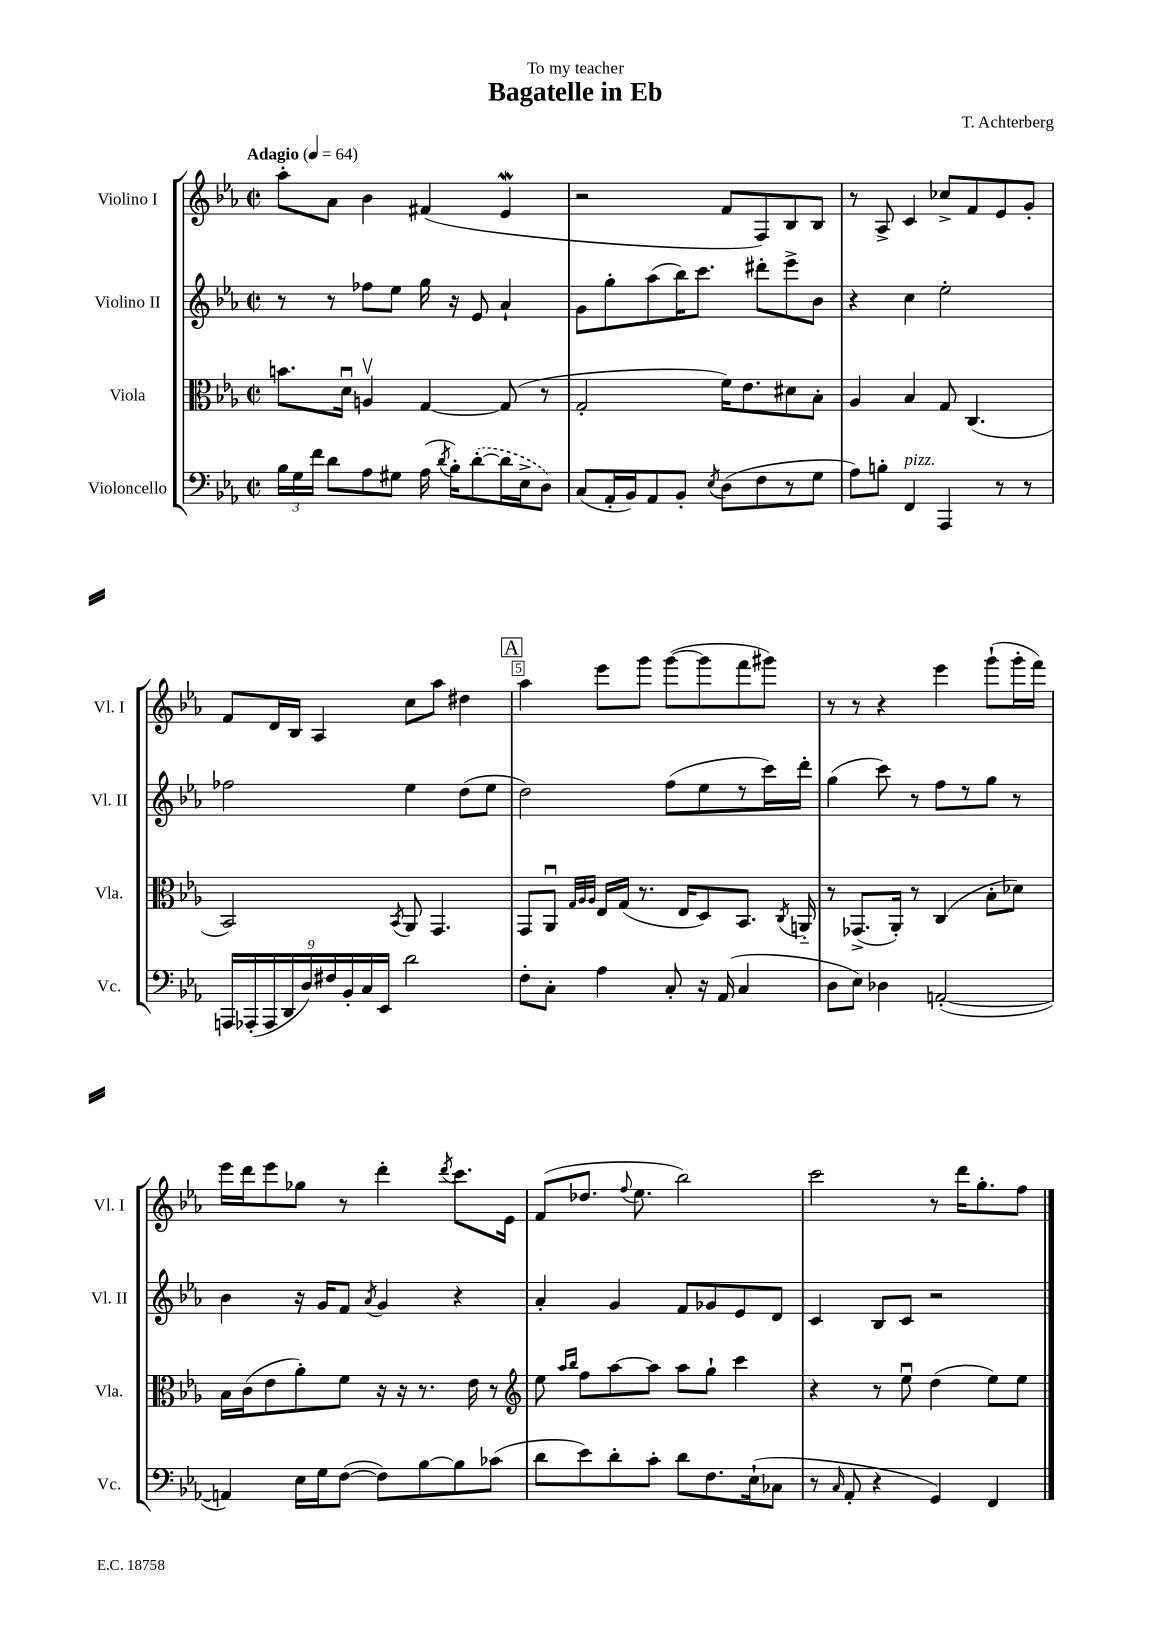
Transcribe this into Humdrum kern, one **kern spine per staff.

**kern	**kern	**kern	**kern
*part4	*part3	*part2	*part1
*staff4	*staff3	*staff2	*staff1
*I"Violoncello	*I"Viola	*I"Violino II	*I"Violino I
*I'Vc.	*I'Vla.	*I'Vl. II	*I'Vl. I
*clefF4	*clefC3	*clefG2	*clefG2
*k[b-e-a-]	*k[b-e-a-]	*k[b-e-a-]	*k[b-e-a-]
*M2/2	*M2/2	*M2/2	*M2/2
*met(c|)	*met(c|)	*met(c|)	*met(c|)
*MM64	*MM64	*MM64	*MM64
=1	=1	=1	=1
!	!	!	!LO:TX:a:B:t=Adagio
24B-\LL	8.bn\L	8r	8aa-'\L
24G\	.	.	.
24f\JJ	.	.	.
8d\L	.	8r	8a-\J
.	16du\Jk	.	.
8A-\	4Anv/	8ff-X\L	4b-\
8G#X\J	.	8ee-\J	.
(16A-\	[4G/	16gg\	(4f#X/
8qd/	.	.	.
16B-'\KL)	.	16r	.
([8d'\	.	8e-/	.
16d\L]	(8G/]	4a-`/	4e-w/
16E-^\J	.	.	.
8D\J)	8r	.	.
=2	=2	=2	=2
(8C/L	2G'/	8g\L	2r
16AA-'/L	.	8gg'\	.
16BB-/J)	.	.	.
8AA-/	.	(8aa-\	.
8BB-'/J	.	16bb-\K)	.
.	.	8.ccc\J	.
8qE-/	.	.	.
(8D\L	16f\KL)	.	8f/L
.	8.e-\	.	.
8F\	.	8ddd#X'\L	8F/)
8r	8d#X\	8eee-^\	8B-/
8G\J	8B-'\J	8b-\J	8B-/J
=3	=3	=3	=3
8A-\L)	4A-/	4r	8r
8Bn'\J	.	.	8A-^/
!LO:TX:a:i:t=pizz.	!	!	!
4FF/	4B-/	4cc\	4c/
4AAA-/	8G/	2ee-'\	8cc-X^/L
.	(4.C/	.	8f/
8r	.	.	8e-/
8r	.	.	8g'/J
!!LO:LB:g=z
=4	=4	=4	=4
18AAAn/LL	2BB-/)	2ff-X\	8f/L
(18AAA-X'/	.	.	.
18AAA-/	.	.	.
.	.	.	16d/L
18DD/	.	.	.
.	.	.	16B-/JJ
18D/)	.	.	.
.	.	.	4A-/
18F#X/	.	.	.
18BB-'/	.	.	.
18C/	.	.	.
18EE-/JJ	.	.	.
.	8qBB-/	.	.
2d\	8AA-/	4ee-\	8cc\L
.	4.GG/	.	8aa-\J
.	.	(8dd\L	4dd#X\
.	.	8ee-\J	.
!!LO:REH:place=s1:t=A
=5	=5	=5	=5
8F'\L	8GG/L	2dd\)	4aa-\
8C'\J	8AA-u/J	.	.
.	32qqG/LLL	.	.
.	32qqA-/	.	.
.	32qqA-/JJJ	.	.
4A-\	16E-/LL	.	8eee-\L
.	(16G/JJ	.	.
.	8.r	.	8ggg\J
8C'/	.	(8ff\L	([8ggg\L
.	16E-/KL	.	.
16r	8D/)	8ee-\	8ggg\]
(16AA-/	.	.	.
4C/	8.BB-/J	8r	8fff\
.	.	16ccc\L)	8ggg#X\J)
.	8qC/	.	.
.	16AAn/	16ddd'\JJ	.
=6	=6	=6	=6
8D\L	8r	(4gg\	8r
8E-\J)	(8.GG-X^/L	.	8r
4D-X\	.	8ccc\)	4r
.	16AA-'/Jk)	.	.
.	8r	8r	.
([2AAn'/	(4C/	8ff\L	4eee-\
.	.	8r	.
.	8B-'\L	8gg\J	(8ggg`\L
.	8d-X\J)	8r	16ggg'\L
.	.	.	16fff\JJ)
!!LO:LB:g=z
=7	=7	=7	=7
4AAn/])	16B-\LL	4b-\	16eee-\LL
.	(16c\J	.	16ddd\J
.	8e-\	.	8eee-\
16E-\LL	8a-'\)	16r	8gg-X\J
16G\J	.	16g/KL	.
([8F\J	8f\J	8f/J	8r
.	.	8qa-/	.
8F\L])	16r	4g/	4ddd'\
.	16r	.	.
[8B-\	8.r	.	.
.	.	.	8qddd/
8B-\]	.	4r	8.ccc\L
.	16e-\	.	.
(8c-X\J	8r	.	.
.	.	.	16e-\Jk
=8	=8	=8	=8
*	*clefG2	*	*
8d\L	8ee-\	4a-'/	(8f/L
.	16qqaa-/LL	.	.
.	16qqbb-/JJ	.	.
8e-\)	8ff\L	.	8.dd-X/J
8d'\	[8aa-\	4g/	.
.	.	.	8qqff/
.	.	.	8.ee-\
8c'\J	8aa-\J]	.	.
8d\L	8aa-\L	8f/L	2bb-\)
8.F\	8gg`\J	8g-X/	.
.	4ccc\	8e-/	.
(16E-`\k	.	.	.
8C-X\J	.	8d/J	.
=9	=9	=9	=9
8r	4r	4c/	2ccc\
16qqC/	.	.	.
8AA-'/	.	.	.
4r	8r	8B-/L	.
.	8ee-u\	8c/J	.
4GG/)	(4dd\	2r	8r
.	.	.	16ddd\KL
.	.	.	8.gg'\
4FF/	8ee-\L)	.	.
.	8ee-\J	.	8ff\J
==	==	==	==
*-	*-	*-	*-
